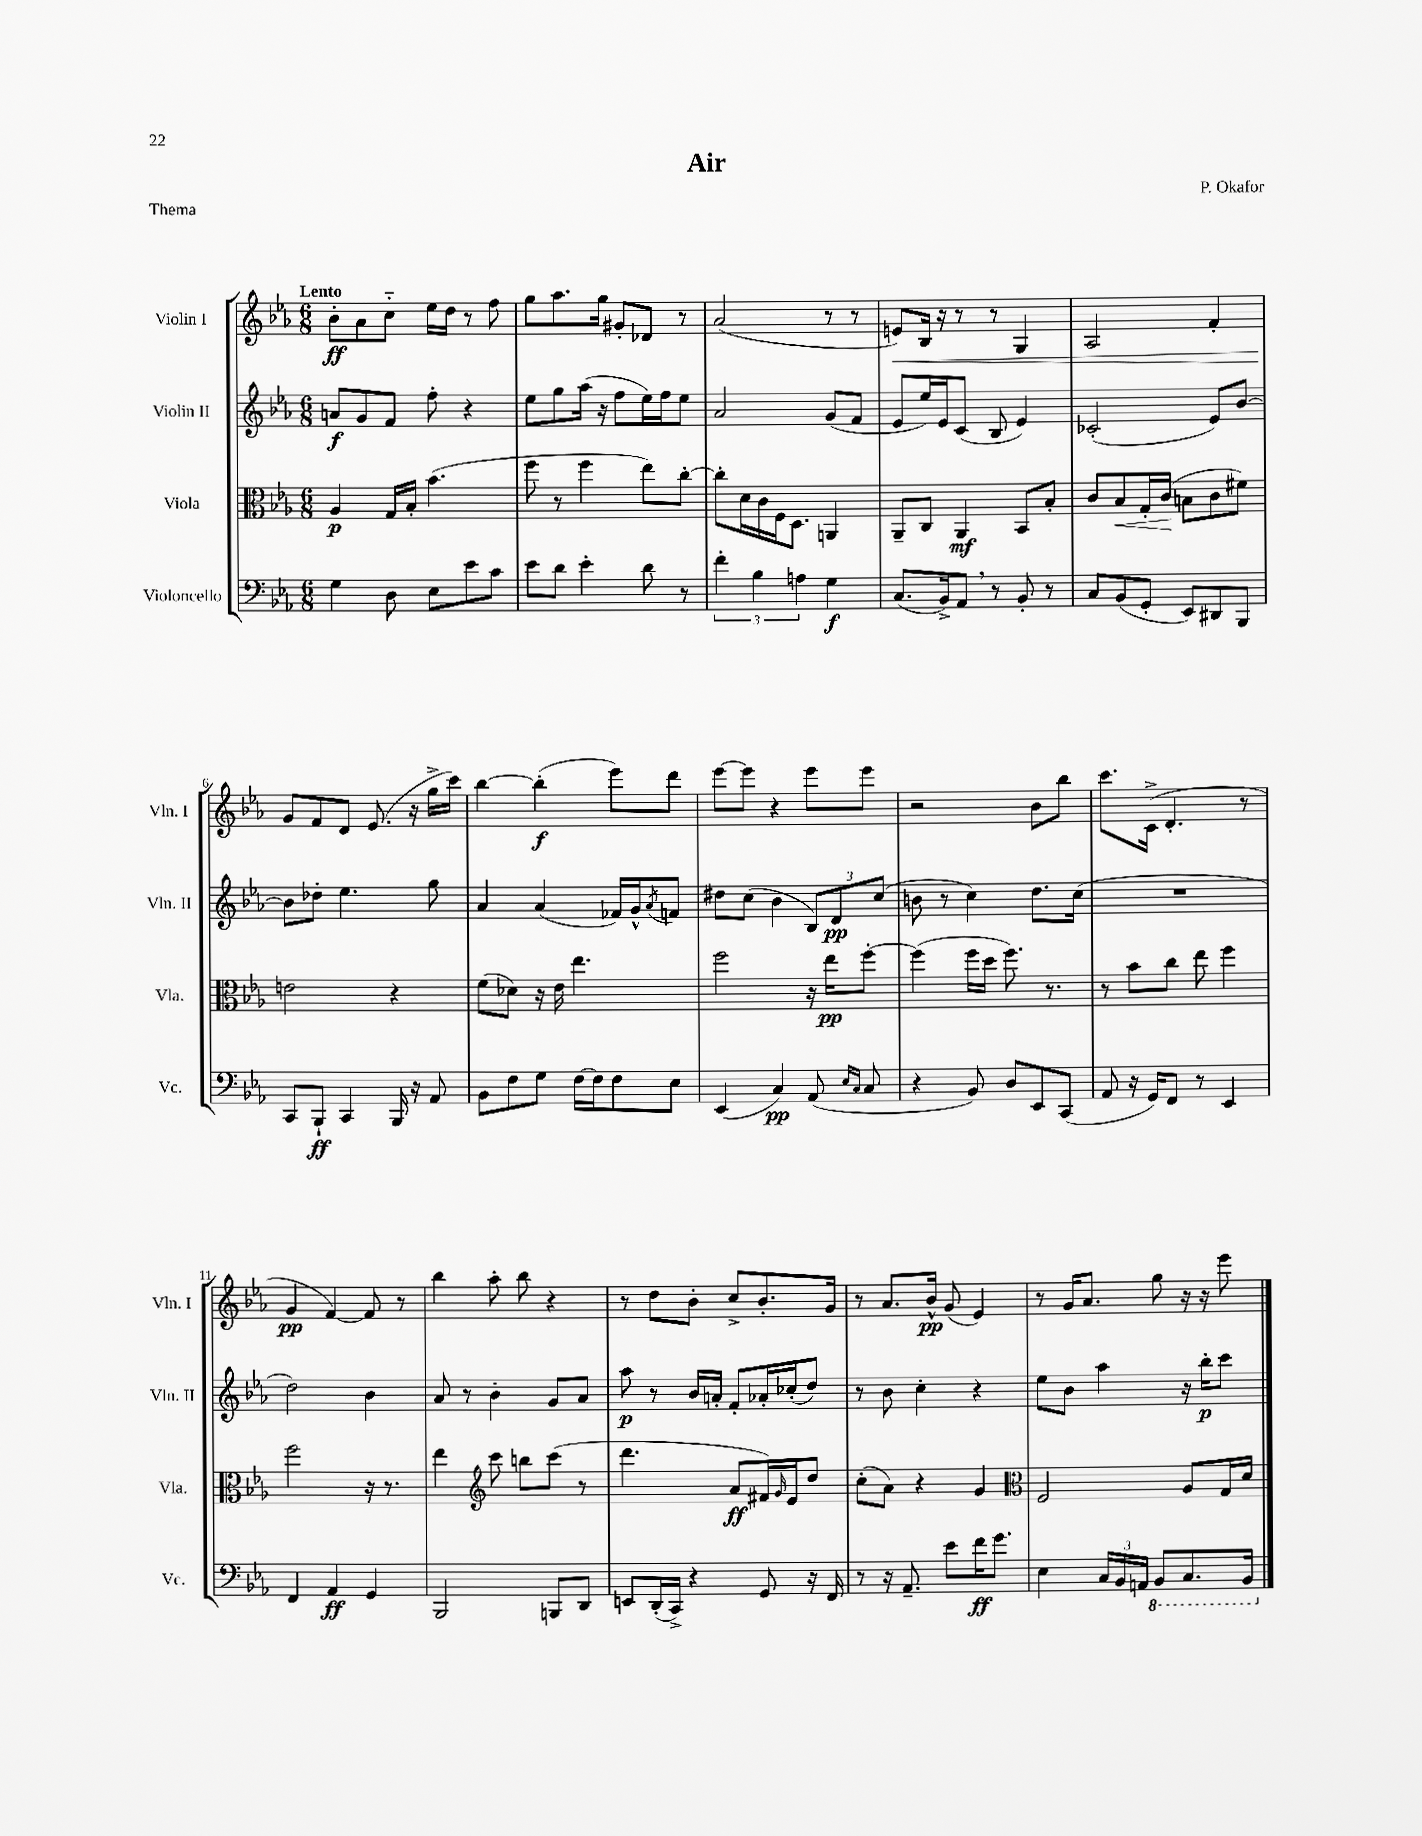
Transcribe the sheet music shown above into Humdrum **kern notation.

**kern	**kern	**kern	**kern
*staff4	*staff3	*staff2	*staff1
*clefF4	*clefC3	*clefG2	*clefG2
*k[b-e-a-]	*k[b-e-a-]	*k[b-e-a-]	*k[b-e-a-]
*M6/8	*M6/8	*M6/8	*M6/8
4G	4A-	8a	8b-'
.	.	8g	8a-
8D	16G	8f	8cc'~
.	16B-'	.	.
8E-	(4.b-	8ff'	16ee-
.	.	.	16dd
8e-	.	4r	8r
8c	.	.	8ff
=	=	=	=
8e-	8ff	8ee-	8gg
8d	8r	8gg	8.aa-
4e-'	4ff	(16aa-	.
.	.	16r	16gg
.	.	8ff	8g#'
8d	8ee-)	16ee-)	8d-
.	.	16ff	.
8r	[8cc'	8ee-	8r
=	=	=	=
6f'	8cc']	2a-	(2a-
.	16d	.	.
6B-	.	.	.
.	16c	.	.
.	16F	.	.
.	8.D	.	.
6A	.	.	.
4G	4AA	(8g	8r
.	.	8f	8r
=	=	=	=
(8.C	8AA-~	8e-	8e)
.	8C	16ee-)	16B-
16BB-^)	.	16e-	16r
8AA-	4AA-	(8c	8r
8r	.	8B-	8r
8BB-'	8BB-	4e-)	4G
8r	8B-'	.	.
=	=	=	=
8C	8c	(2c-'	2A-
(8BB-	8B-	.	.
8GG'	16G'	.	.
.	(16c	.	.
8EE-)	8B	.	.
8DD#	8c	8e-)	4f'
8BBB-	8f#)	[8b-	.
=	=	=	=
8CC	2e	8b-]	8g
8BBB-`	.	8dd-'	8f
4CC	.	4.ee-	8d
.	.	.	(8.e-
16BBB-	4r	.	.
16r	.	.	16r
8AA-	.	8gg	16gg^
.	.	.	16ccc)
=	=	=	=
8BB-	(8f	4a-	[4bb-
8F	8d-)	.	.
8G	16r	(4a-	(4bb-']
.	16e-	.	.
[16F	4.ee-	.	.
16F]	.	.	.
8F	.	16f-)	8eee-)
.	.	16g^^	.
.	.	8qa-	.
8E-	.	8f	8ddd
=	=	=	=
(4EE-	2ff	8dd#	[8eee-
.	.	(8cc	8eee-]
4C)	.	4b-	4r
(8AA-	16r	12B-)	8eee-
.	16ee-	.	.
.	.	12d	.
16qqE-	.	.	.
16qqC	.	.	.
8C	[8ff'	.	8eee-
.	.	(12cc	.
=	=	=	=
4r	(4ff]	8b	2r
.	.	8r	.
8BB-)	16ff	4cc)	.
.	16dd	.	.
8D	8.ff)	.	.
8EE-	.	8.dd	8b-
.	8.r	.	.
(8CC	.	.	8bb-
.	.	(16cc	.
=	=	=	=
8AA-	8r	2.r	8.ccc
16r	8b-	.	.
16GG)	.	.	(16c^
8FF	8cc	.	4.d'
8r	8ee-	.	.
4EE-	4ff	.	.
.	.	.	8r
=	=	=	=
4FF	2ff	2dd)	4g
4AA-	.	.	[4f)
4GG	16r	4b-	8f]
.	8.r	.	.
.	.	.	8r
=	=	=	=
2BBB-	4ee-	8a-	4bb-
.	.	8r	.
*	*clefG2	*	*
.	8ccc	4b-'	8aa-'
.	8bb	.	8bb-
8BBB	(8ccc	8g	4r
8DD	8r	8a-	.
=	=	=	=
8EE	4.ddd	8aa-	8r
(16DD'	.	8r	8dd
16CC^)	.	.	.
4r	.	16b-	8b-'
.	.	16a'	.
.	8a-	8f'	8cc^
8GG	16f#)	16a-'	8.b-'
.	16qqg	.	.
.	16e-	(16cc-'	.
16r	8dd	8dd)	.
16FF	.	.	16g
=	=	=	=
8r	(8cc'	8r	8r
16r	8a-)	8b-	8.a-
8.AA-~	.	.	.
.	4r	4cc'	.
.	.	.	16b-^^
8e-	.	.	(8g
16f	4g	4r	4e-)
8.g	.	.	.
=	=	=	=
*	*clefC3	*	*
4E-	2F	8ee-	8r
.	.	8b-	16g
.	.	.	8.a-
24C	.	4aa-	.
24BB-	.	.	.
24AA	.	.	.
8BBB-	.	.	8gg
8.CC	8A-	16r	16r
.	.	16bb-'	16r
.	16G	8ccc	8eee-
16BBB-	16d	.	.
==	==	==	==
*-	*-	*-	*-
